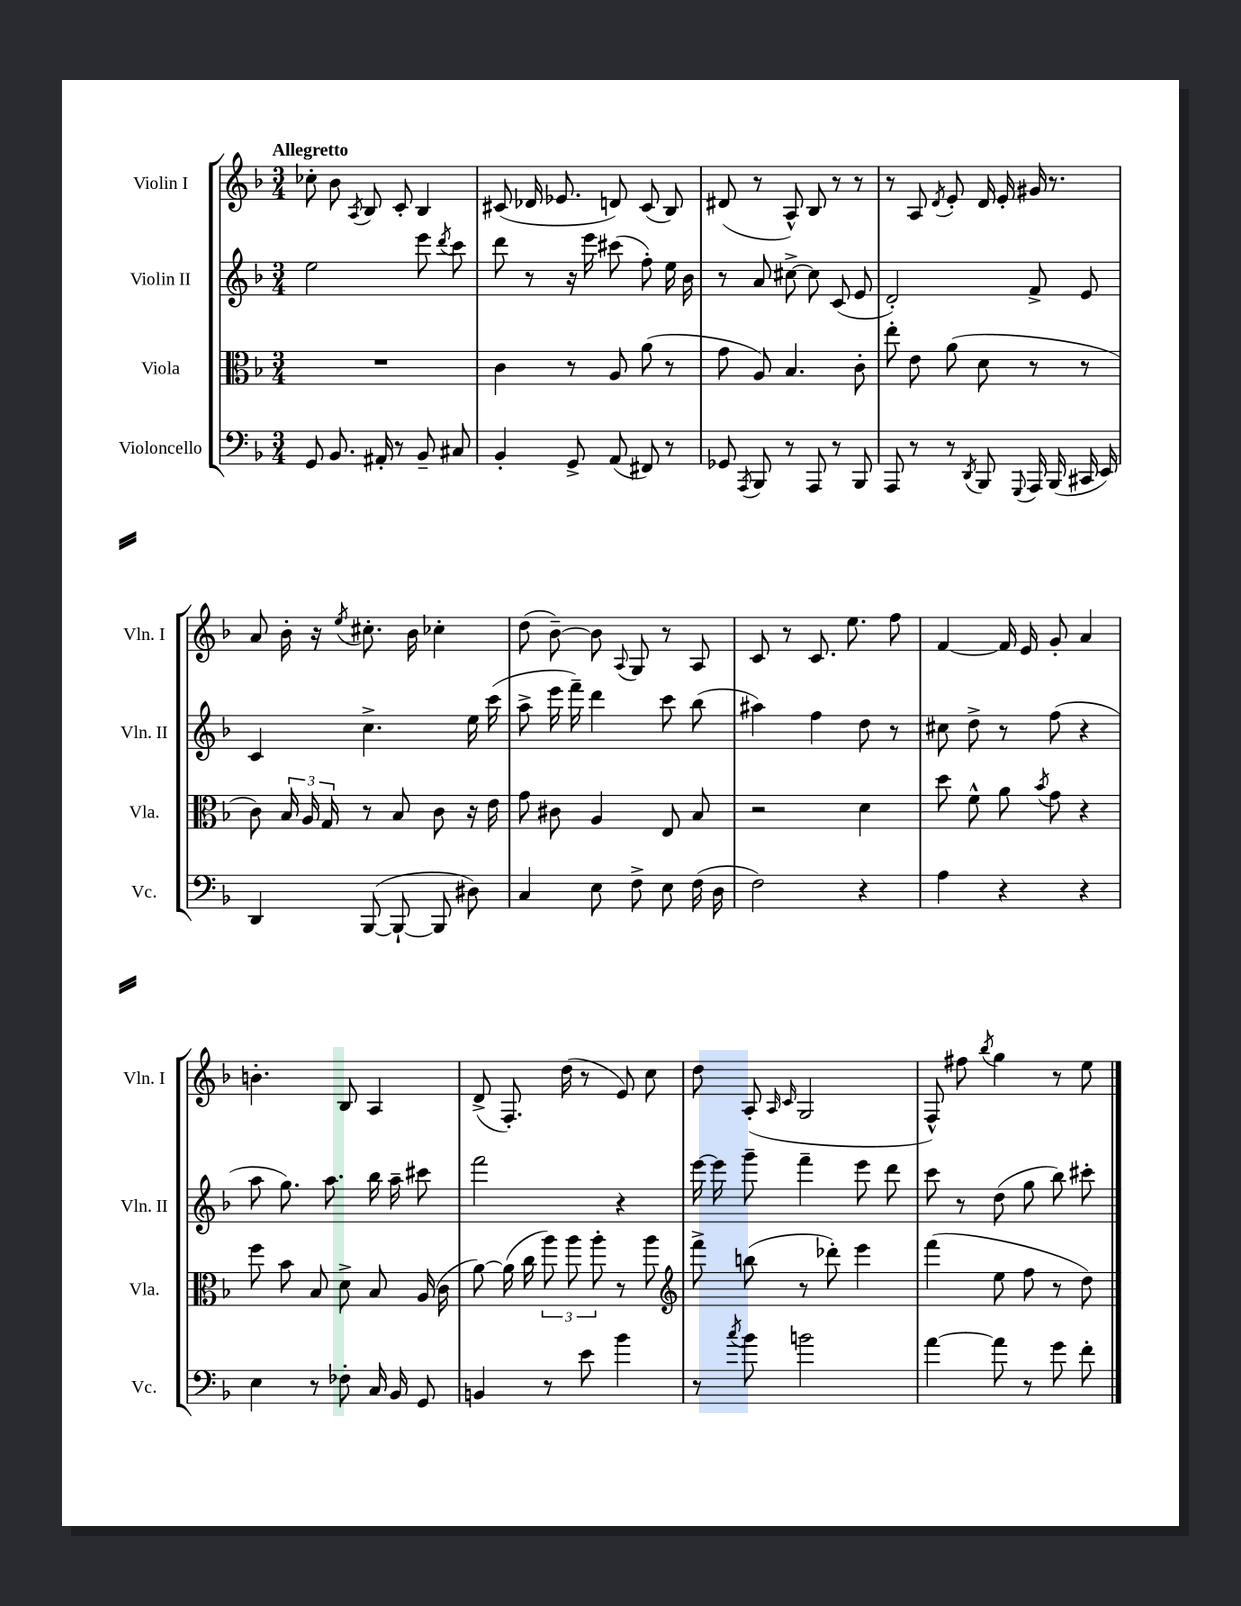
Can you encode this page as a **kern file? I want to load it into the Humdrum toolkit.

**kern	**kern	**kern	**kern
*staff4	*staff3	*staff2	*staff1
*clefF4	*clefC3	*clefG2	*clefG2
*k[b-]	*k[b-]	*k[b-]	*k[b-]
*M3/4	*M3/4	*M3/4	*M3/4
8GG/	2.r	2ee\	8cc-'\
8.BB-/	.	.	8b-\
.	.	.	8qA/
.	.	.	8B-/
16AA#'/	.	.	.
8r	.	.	8c'/
8BB-~/	.	8eee\	4B-/
.	.	8qddd/	.
8C#/	.	8ccc\	.
=	=	=	=
4BB-'/	4c\	8ddd\	(8c#/
.	.	8r	16d-/
.	.	.	8.e-/
8GG^/	8r	16r	.
.	.	16eee\	.
(8AA/	8A/	(8ccc#\	8d/)
8FF#/)	(8a\	8ff'\)	(8c#/
8r	8r	16ee\	8B-/)
.	.	16b-\	.
=	=	=	=
8GG-/	8g\	8r	(8d#/
8qAAA/	.	.	.
8BBB-/	8A/)	8a/	8r
8r	4.B-/	[8cc#^\	8A^^/)
8AAA/	.	8cc#\]	8B-/
8r	.	(8c/	8r
8BBB-/	8c'\	8e/	8r
=	=	=	=
8AAA/	8ee'\	2d'/)	8r
8r	8e\	.	8A/
.	.	.	8qd/
8r	(8a\	.	8e'/
8qDD/	.	.	.
8BBB-/	8d\	.	16d/
.	.	.	16e'/
8qqGGG/	.	.	.
16AAA/	8r	8f^/	16g#/
(16BBB-/	.	.	8.r
16CC#/	8r	8e/	.
16EE/)	.	.	.
=	=	=	=
4DD/	8c\)	4c/	8a/
.	24B-/	.	16b-'\
.	24A/	.	.
.	.	.	16r
.	24G/	.	.
.	.	.	8qee/
([8BBB-/	8r	4.cc^\	8.cc#'\
8BBB-`/_	8B-/	.	.
.	.	.	16b-\
8BBB-/]	8c\	.	4cc-'\
8D#\)	16r	16ee\	.
.	16e\	(16ccc\	.
=	=	=	=
4C/	8g\	8aa^\	(8dd\
.	8c#\	16eee\	[8b-~\)
.	.	16fff~\)	.
8E\	4A/	4ddd\	8b-\]
.	.	.	8qqA/
8F^\	.	.	8G/
8E\	8E/	8ccc\	8r
(16F\	8B-/	(8bb-\	8A/
16D\	.	.	.
=	=	=	=
2F\)	2r	4aa#\)	8c/
.	.	.	8r
.	.	4ff\	8.c/
.	.	.	8.ee\
4r	4d\	8dd\	.
.	.	8r	8ff\
=	=	=	=
4A\	8dd\	8cc#\	[4f/
.	8f^^\	8dd^\	.
4r	8a\	8r	16f/]
.	.	.	16e/
.	8qb-/	.	.
.	8g\	(8ff\	8g'/
4r	4r	4r	4a/
=	=	=	=
4E\	8ff\	8aa\	4.b'\
.	8b-\	8.gg\)	.
8r	8B-/	.	.
.	.	8.aa\	.
8F-'\	8d^\	.	8B-/
16C/	8B-/	16bb-\	4A/
16BB-/	.	16aa~\	.
8GG/	(16A/	8ccc#\	.
.	16c\	.	.
=	=	=	=
4BB/	[8a\)	2fff\	(8d^/
.	(16a\]	.	8.F'/)
.	16cc\	.	.
8r	12aa\)	.	.
.	.	.	(16dd\
.	12aa\	.	.
8e\	.	.	8r
.	12aa'\	.	.
4b-\	8r	4r	8e/)
.	8aa\	.	8cc\
=	=	=	=
*	*clefG2	*	*
8r	8fff^\	[16eee\	8dd\
.	.	16eee\]	.
8qcc/	.	.	.
8b-\	(8bb\	8ggg~\	(8A'/
.	.	.	16qqA/
.	.	.	16qqc/
2b\	8r	4fff~\	2G/
.	8ddd-'\)	.	.
.	4eee\	8eee\	.
.	.	8ddd\	.
=	=	=	=
[4a\	(4fff\	8ccc\	8F^^/)
.	.	8r	8ff#\
.	.	.	8qbb-/
8a\]	8ee\	(8dd\	4gg\
8r	8ff\	8gg\	.
8g\	8r	8bb-\)	8r
8f'\	8dd\)	8ccc#'\	8ee\
==	==	==	==
*-	*-	*-	*-
